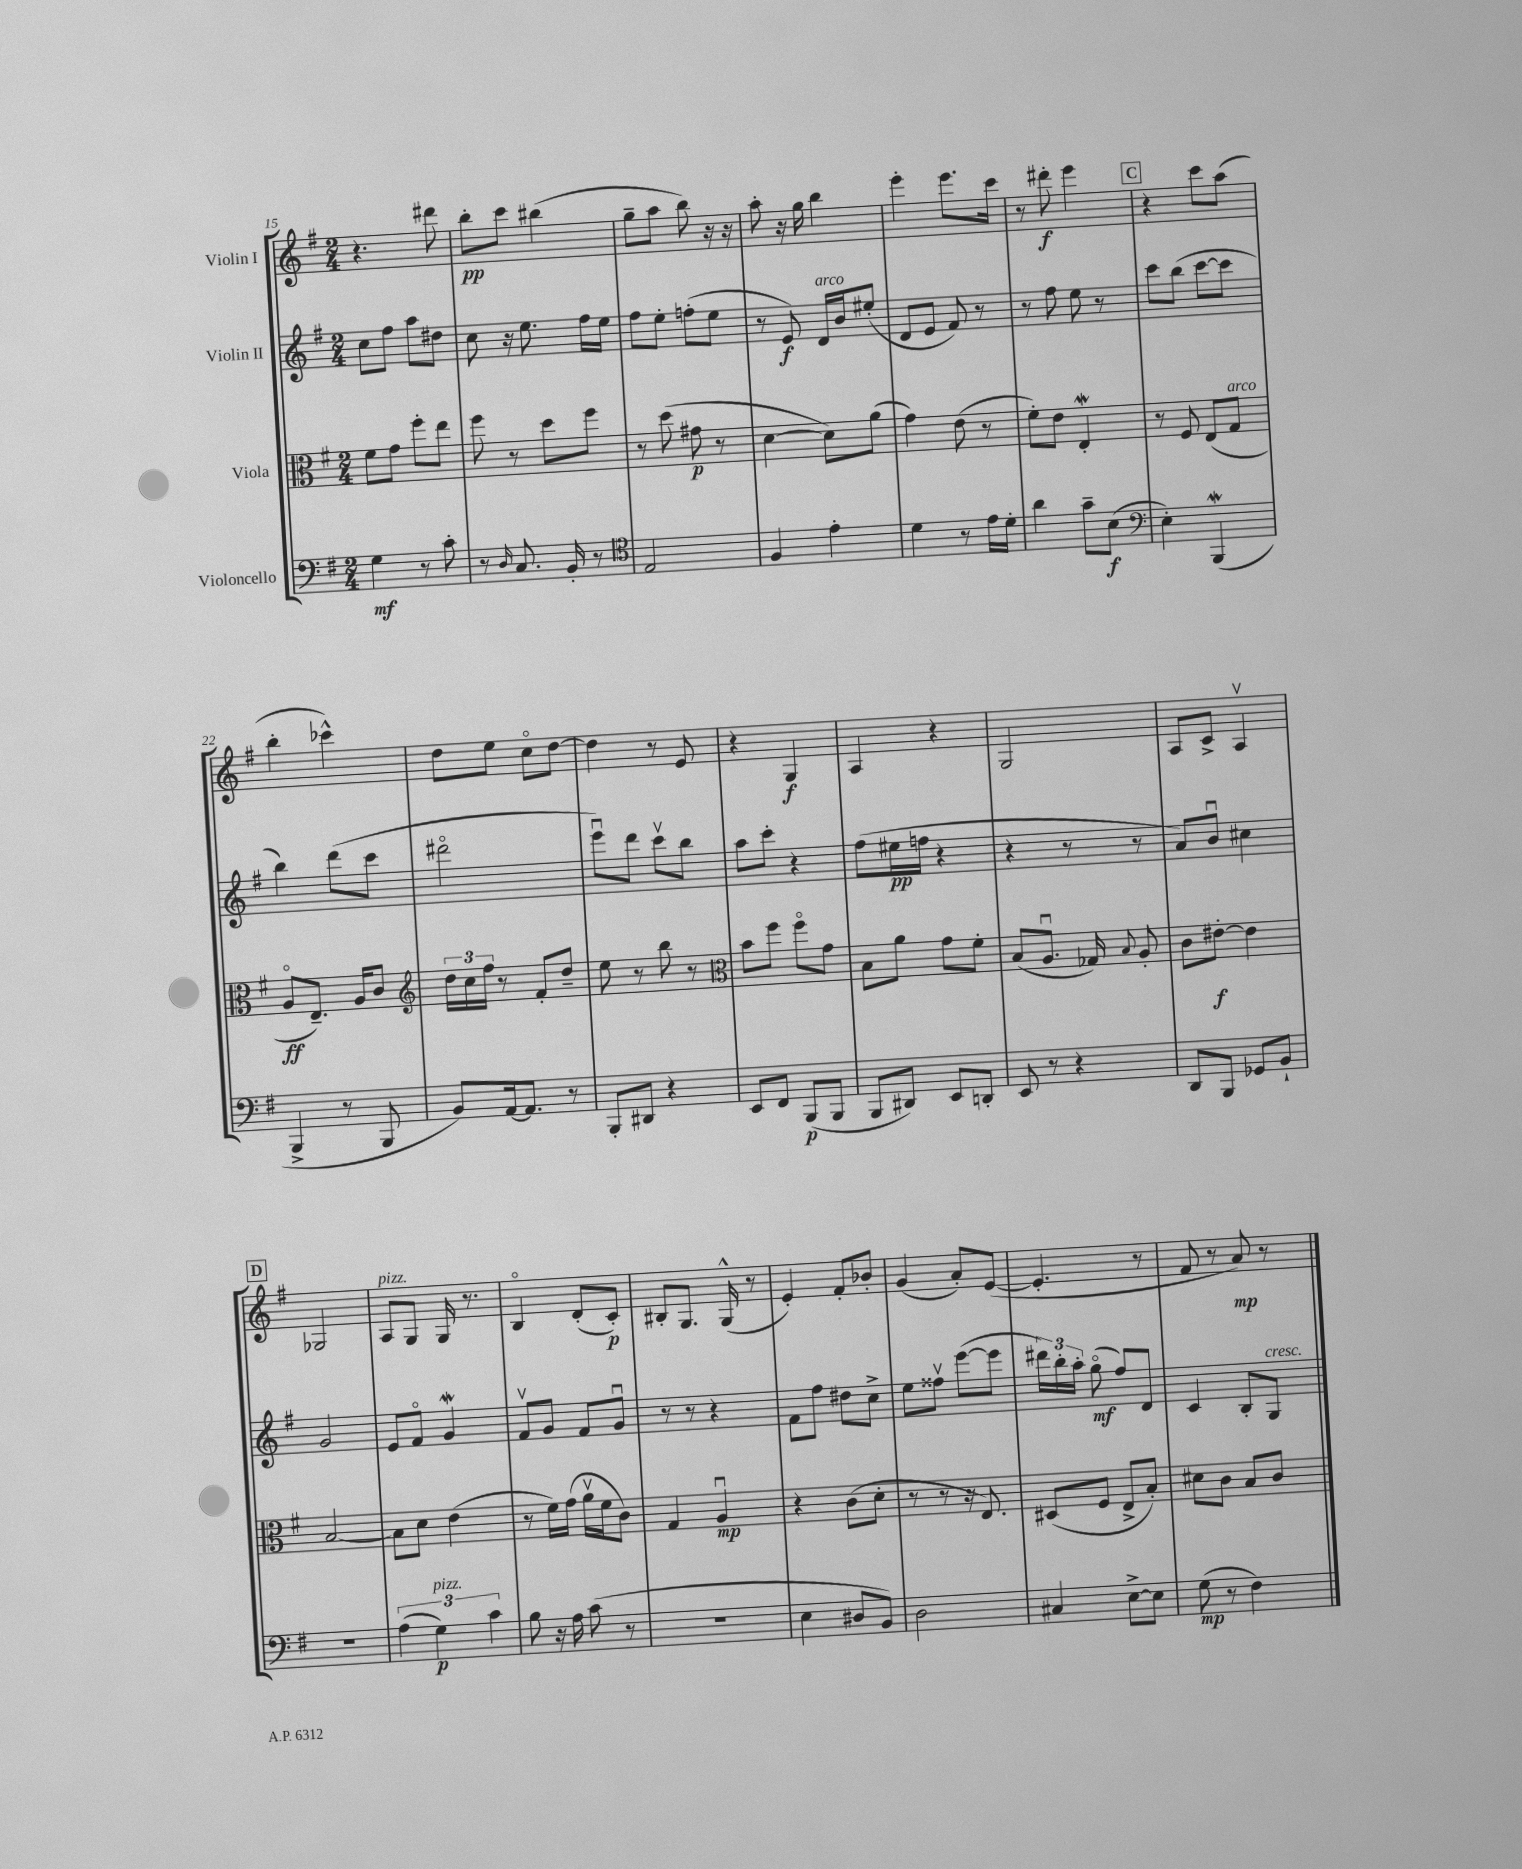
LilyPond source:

<<
\new StaffGroup <<
\new Staff = "s0" \with { instrumentName = "Violin I" } {
    \clef treble \key g \major \numericTimeSignature \time 2/4
    \autoBeamOff r4. dis'''8 |
    b''8[-.\pp c'''8] bis''4( |
    g''8[-- a''8] b''8) r16 r16 |
    a''8-. r16 g''16 b''4 |
    e'''4-. e'''8.[ c'''16] |
    r8 dis'''8-.\f e'''4 |
    \mark \markup { \box "C" } r4 c'''8[ a''8]( |
    b''4-. ces'''4-^) |
    d''8[ e''8] c''8[\flageolet d''8]~ |
    d''4 r8 e'8 |
    r4 g4\f |
    a4 r4 |
    g2 |
    a8[ c'8]-> a4\upbow |
    \mark \markup { \box "D" } ges2 |
    a8[^\markup { \italic "pizz." } g8] g16 r8. |
    b4\flageolet d'8[-.( c'8]-.\p) |
    bis8[-. g8.] g16-^( r8 |
    e'4-.) fis'8[-. bes'8]-. |
    g'4( a'8[-.) e'8]~( |
    e'4.-. r8 |
    fis'8 r8 a'8\mp) r8 \bar "|." |
}
\new Staff = "s1" \with { instrumentName = "Violin II" } {
    \clef treble \key g \major \numericTimeSignature \time 2/4
    \autoBeamOff c''8[ fis''8] a''8[ dis''8] |
    c''8 r16 e''8. fis''16[ e''16] |
    fis''8[ e''8]-. f''8[-.( e''8] |
    r8 e'8\f) d'16[^\markup { \italic "arco" } b'16 eis''8]-.( |
    d'8[ e'8] fis'8) r8 |
    r8 fis''8 e''8 r8 |
    \mark \markup { \box "C" } c'''8[ b''8]( c'''8[~ c'''8] |
    b''4) d'''8[( c'''8] |
    dis'''2\flageolet |
    e'''8[\downbow) d'''8] c'''8[\upbow b''8] |
    a''8[ c'''8]-. r4 |
    fis''8[( eis''16\pp f''16] r4 |
    r4 r8 r8 |
    a'8[) b'8]\downbow cis''4 |
    \mark \markup { \box "D" } g'2 |
    e'8[ fis'8]\flageolet g'4\mordent |
    fis'8[\upbow g'8] fis'8[ g'8]\downbow |
    r8 r8 r4 |
    fis'8[ fis''8] dis''8[ c''8]-> |
    e''8[ fisis''8]\upbow e'''8[~( e'''8] |
    \tuplet 3/2 { dis'''16[) b''16-. a''16]-. } g''8\flageolet\mf( fis''8[) d'8] |
    c'4 b8[-. g8]^\markup { \italic "cresc." } \bar "|." |
}
\new Staff = "s2" \with { instrumentName = "Viola" } {
    \clef alto \key g \major \numericTimeSignature \time 2/4
    \autoBeamOff fis'8[ g'8] fis''8[-. e''8] |
    fis''8 r8 d''8[ fis''8] |
    r8 d''8( gis'8\p r8 |
    d'4~ d'8[) a'8]( |
    g'4) e'8( r8 |
    fis'8[-.) e'8] e4-.\mordent |
    \mark \markup { \box "C" } r8 fis8 e8[( g8]^\markup { \italic "arco" } |
    a8[\flageolet\ff e8.]--) a16[ c'8] |
    \clef treble \tuplet 3/2 { d''16[ c''16 fis''16] } r8 fis'8[-. d''8]-- |
    e''8 r8 b''8 r8 |
    \clef alto b'8[ fis''8] fis''8[\flageolet g'8] |
    b8[ a'8] g'8[ fis'8]-. |
    b8[( a8.]\downbow ges16) \appoggiatura { b8 } a8-. |
    c'8[ eis'8]~-.\f eis'4 |
    \mark \markup { \box "D" } b2~ |
    b8[ d'8] e'4( |
    r8 fis'16[) g'16]( a'16[\upbow fis'16 c'8]) |
    g4 a4\downbow\mp |
    r4 c'8[( d'8]-. |
    r8 r8 r16 e8.) |
    dis8[( fis8] e8[-> b8]-.) |
    dis'8[ c'8] b8[ c'8] \bar "|." |
}
\new Staff = "s3" \with { instrumentName = "Violoncello" } {
    \clef bass \key g \major \numericTimeSignature \time 2/4
    \autoBeamOff g4\mf r8 c'8-. |
    r8 \grace { d16 } c8. b,16-. r8 |
    \clef tenor e2 |
    fis4 e'4-. |
    d'4 r8 e'16[ d'16]-. |
    a'4 g'8[-- b8]\f( |
    \mark \markup { \box "C" } \clef bass e4-.) b,,4\mordent( |
    b,,4-> r8 b,,8 |
    b,8[) a,16~ a,8.] r8 |
    b,,8[-. dis,8] r4 |
    e,8[ fis,8] b,,8[\p( b,,8] |
    b,,8[ dis,8]) e,8[ d,8]-. |
    e,8 r8 r4 |
    d,8[ b,,8] ges,8[ b,8]-! |
    \mark \markup { \box "D" } R2 |
    \tuplet 3/2 { a4( g4\p^\markup { \italic "pizz." }) c'4 } |
    b8 r16 a16 c'8( r8 |
    R2 |
    e4 dis8[ b,8]) |
    d2 |
    cis4 e8[~-> e8] |
    g8\mp( r8 fis4) \bar "|." |
}
>>
>>
\layout { \context { \Score currentBarNumber = #15 } }
